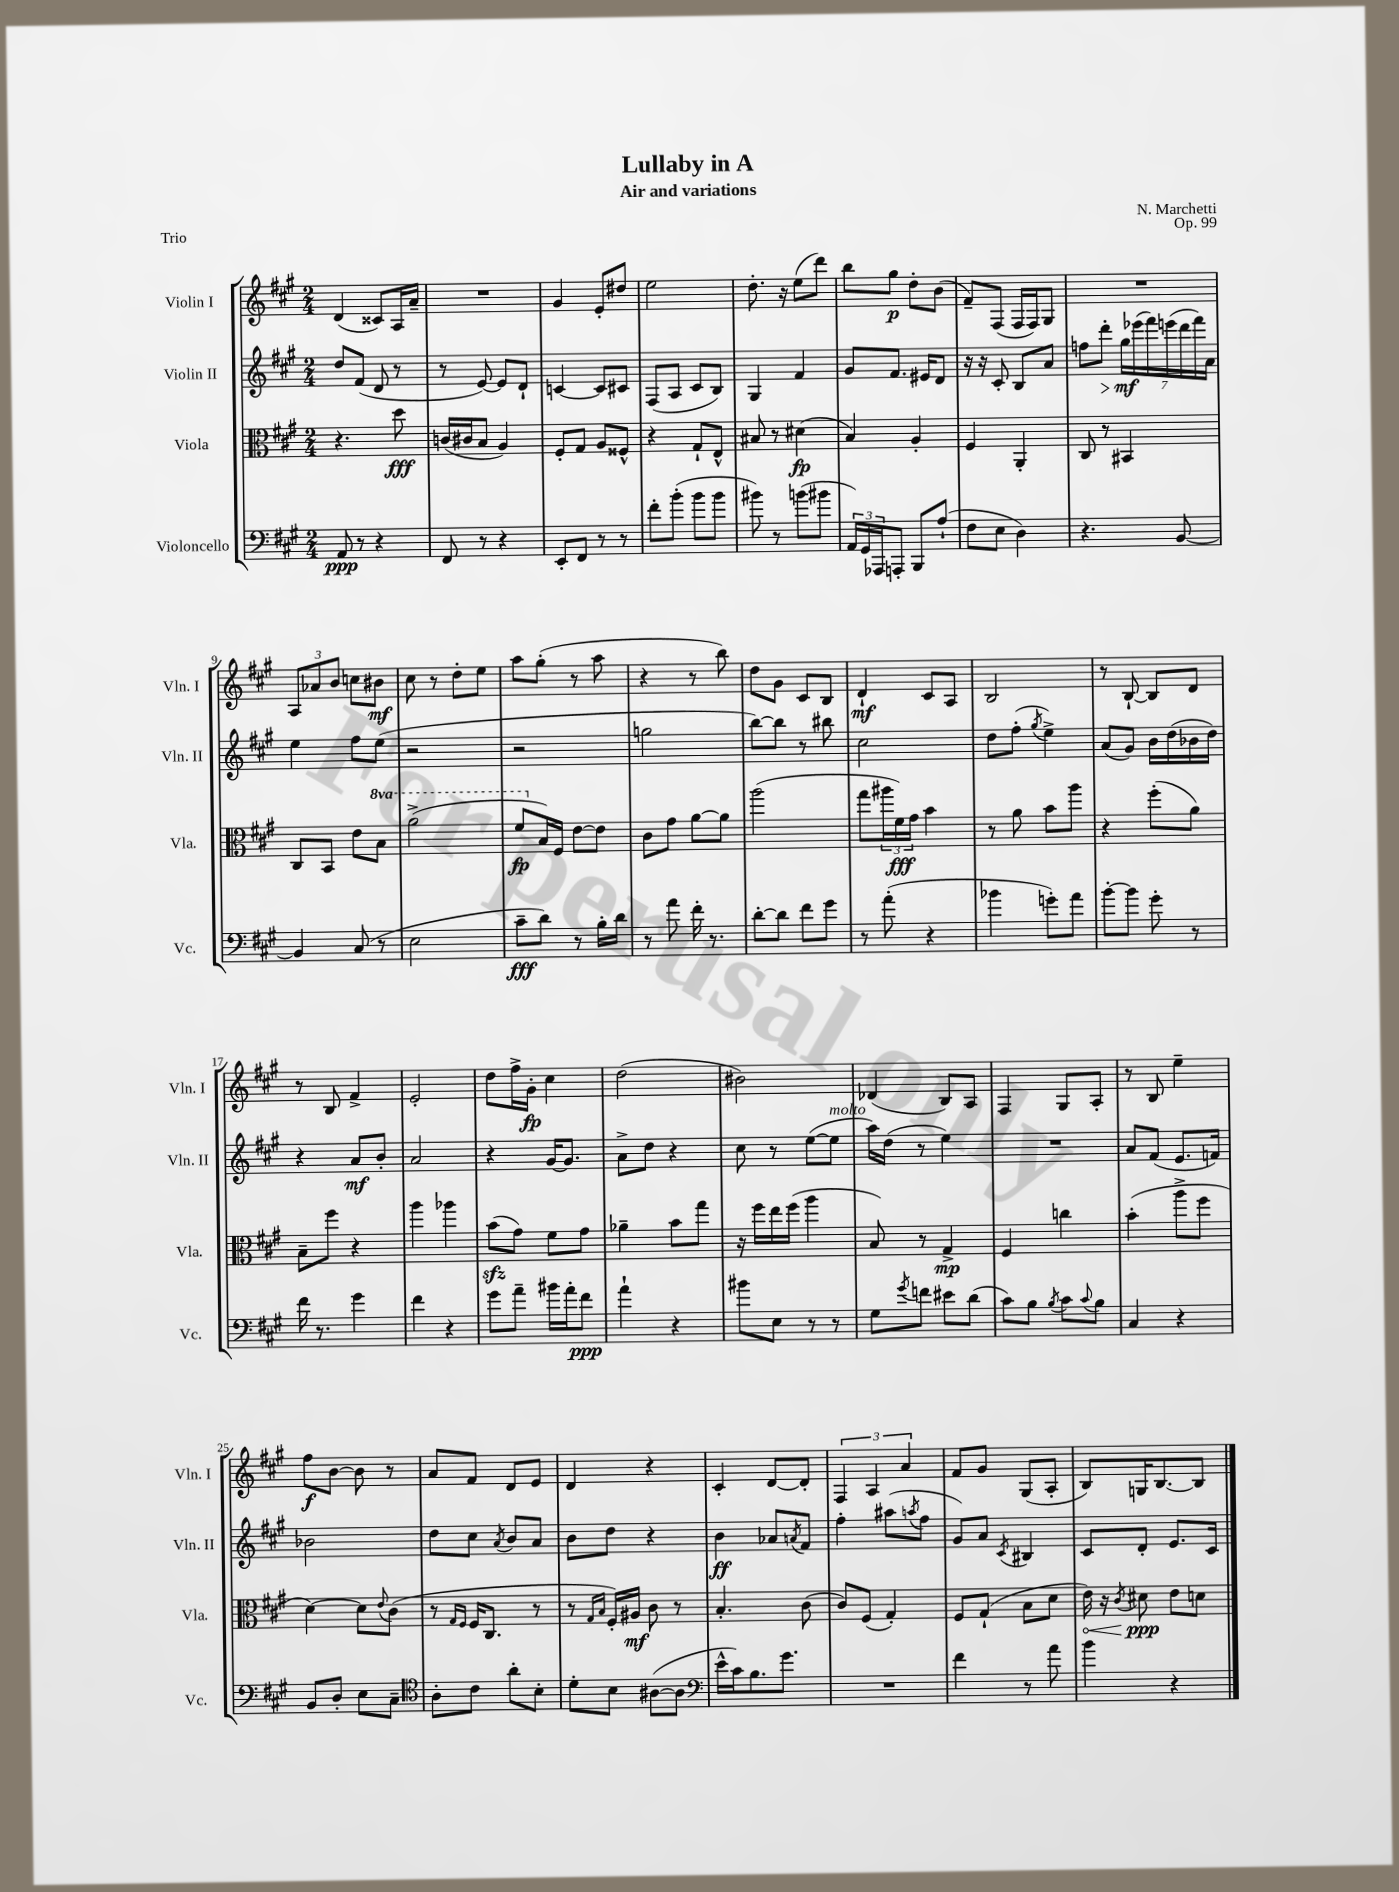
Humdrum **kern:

**kern	**dynam	**kern	**dynam	**kern	**dynam	**kern	**dynam
*part4	*part4	*part3	*part3	*part2	*part2	*part1	*part1
*staff4	*staff4	*staff3	*staff3	*staff2	*staff2	*staff1	*staff1
*I"Violoncello	*	*I"Viola	*	*I"Violin II	*	*I"Violin I	*
*I'Vc.	*	*I'Vla.	*	*I'Vln. II	*	*I'Vln. I	*
*clefF4	*	*clefC3	*	*clefG2	*	*clefG2	*
*k[f#c#g#]	*	*k[f#c#g#]	*	*k[f#c#g#]	*	*k[f#c#g#]	*
*M2/4	*	*M2/4	*	*M2/4	*	*M2/4	*
=1	=1	=1	=1	=1	=1	=1	=1
8AA/	ppp	4.r	.	8dd/L	.	(4d/	.
8r	.	.	.	(8f#/J	.	.	.
4r	.	.	.	8d/	.	8c##X/L)	.
.	.	8dd\	fff	8r	.	16A/L	.
.	.	.	.	.	.	16a~/JJ	.
=2	=2	=2	=2	=2	=2	=2	=2
8FF#/	.	(16cn/LL	.	8r	.	2r	.
.	.	16c#X/J	.	.	.	.	.
8r	.	8B/J	.	[8e/)	.	.	.
4r	.	4A/)	.	8e/L]	.	.	.
.	.	.	.	8d`/J	.	.	.
=3	=3	=3	=3	=3	=3	=3	=3
8EE'/L	.	8F#'/L	.	[4cn/	.	4g#/	.
8FF#/J	.	8G#/J	.	.	.	.	.
8r	.	8A/L	.	8c/L]	.	8e'/L	.
8r	.	8F##X^^/J	.	8c#X/J	.	8dd#X/J	.
=4	=4	=4	=4	=4	=4	=4	=4
8f#'\L	.	4r	.	(8F#/L	.	2ee\	.
(8b'\J	.	.	.	8A/J	.	.	.
8b\L	.	8G#`/L	.	8c#/L	.	.	.
8b\J	.	8E^^/J	.	8B/J)	.	.	.
=5	=5	=5	=5	=5	=5	=5	=5
8b#X\)	.	8B#X/	.	4G#/	.	8.dd'\	.
8r	.	8r	.	.	.	.	.
.	.	.	.	.	.	16r	.
(8bn\L	.	(4d#X\	fp	4f#/	.	(8ee\L	.
8b#X\J	.	.	.	.	.	8ddd\J)	.
=6	=6	=6	=6	=6	=6	=6	=6
24AA/LL)	.	4B/)	.	8g#/L	.	8bb\L	.
24GG#/	.	.	.	.	.	.	.
24AAA-X/J	.	.	.	.	.	.	.
8AAAn'/J	.	.	.	8.f#/J	.	8gg#\J	p
8BBB/L	.	4A'/	.	.	.	8dd'\L	.
.	.	.	.	16e#X/KL	.	.	.
(8A`/J	.	.	.	8d/J	.	(8b\J	.
=7	=7	=7	=7	=7	=7	=7	=7
8F#\L	.	4F#/	.	16r	.	8f#~/L)	.
.	.	.	.	16r	.	.	.
8E\J	.	.	.	8c#'/	.	(8F#/J	.
4D\)	.	4AA'/	.	8B/L	.	16F#/LL	.
.	.	.	.	.	.	16F#/J)	.
.	.	.	.	8a/J	.	8G#/J	.
=8	=8	=8	=8	=8	=8	=8	=8
4.r	.	8C#/	.	8ffn\L	.	2r	.
!	!	!	!	!	!LO:HP:b	!	!
.	.	8r	.	8ddd'\J	>	.	.
.	.	4BB#X/	.	28gg#\LL	mf	.	.
.	.	.	.	(28eee-X\	]	.	.
.	.	.	.	28fff#\)	.	.	.
.	.	.	.	(28eeen\	.	.	.
[8BB/	.	.	.	.	.	.	.
.	.	.	.	28ddd\	.	.	.
.	.	.	.	28fff#\)	.	.	.
.	.	.	.	28a\JJ	.	.	.
!!LO:LB:g=z
=9	=9	=9	=9	=9	=9	=9	=9
4BB/]	.	8C#/L	.	4ee\	.	12A/L	.
.	.	.	.	.	.	12a-X/	.
.	.	8BB/J	.	.	.	.	.
.	.	.	.	.	.	12b/J	.
(8C#/	.	8e\L	.	8ff#\L	.	8ccn\L	.
*	*	*8va	*	*	*	*	*
8r	.	8b\J	.	(8ee\J	.	8b#X\J	mf
=10	=10	=10	=10	=10	=10	=10	=10
2E\	.	(2aa^\	.	2r	.	8cc#\	.
.	.	.	.	.	.	8r	.
.	.	.	.	.	.	8dd'\L	.
.	.	.	.	.	.	8ee\J	.
=11	=11	=11	=11	=11	=11	=11	=11
8c#~\L	fff	8ff#/L	fp	2r	.	8aa\L	.
*	*	*X8va	*	*	*	*	*
8d\J)	.	16B/L)	.	.	.	(8gg#'\J	.
.	.	16F#/JJ	.	.	.	.	.
8r	.	[8e\L	.	.	.	8r	.
16B'\LL	.	8e\J]	.	.	.	8aa\	.
16d\JJ	.	.	.	.	.	.	.
=12	=12	=12	=12	=12	=12	=12	=12
8r	.	8c#\L	.	2ggn\	.	4r	.
8a\	.	8g#\J	.	.	.	.	.
16f#'\	.	[8a\L	.	.	.	8r	.
8.r	.	.	.	.	.	.	.
.	.	8a\J]	.	.	.	8bb\)	.
=13	=13	=13	=13	=13	=13	=13	=13
[8d'\L	.	(2aa\	.	[8bb\L)	.	8dd\L	.
8d\J]	.	.	.	8bb\J]	.	8g#\J	.
8f#\L	.	.	.	8r	.	8c#/L	.
8g#\J	.	.	.	8bb#X\	.	8B/J	.
=14	=14	=14	=14	=14	=14	=14	=14
8r	.	8gg#\L	.	2cc#\	.	4d`/	mf
(8a'\	.	24aa#X\L	.	.	.	.	.
.	.	24f#\)	fff	.	.	.	.
.	.	24g#\JJ	.	.	.	.	.
4r	.	4b\	.	.	.	8c#/L	.
.	.	.	.	.	.	8A/J	.
=15	=15	=15	=15	=15	=15	=15	=15
4b-X\	.	8r	.	8dd\L	.	2B/	.
.	.	8a\	.	(8ff#'\J	.	.	.
.	.	.	.	8qgg#/	.	.	.
8gn'\L)	.	8b\L	.	4ee^\)	.	.	.
8a\J	.	8aa\J	.	.	.	.	.
=16	=16	=16	=16	=16	=16	=16	=16
[8b'\L	.	4r	.	(8a/L	.	8r	.
8b\J]	.	.	.	8g#/J)	.	[8B`/	.
8g#'\	.	(8ff#'\L	.	16b\LL	.	8B/L]	.
.	.	.	.	(16dd\	.	.	.
8r	.	8a\J)	.	16b-X\	.	8d/J	.
.	.	.	.	16dd\JJ)	.	.	.
!!LO:LB:g=z
=17	=17	=17	=17	=17	=17	=17	=17
16f#\	.	8B~\L	.	4r	.	8r	.
8.r	.	.	.	.	.	.	.
.	.	8ff#\J	.	.	.	8B/	.
4g#\	.	4r	.	8a/L	mf	4f#^/	.
.	.	.	.	8b'/J	.	.	.
=18	=18	=18	=18	=18	=18	=18	=18
4f#\	.	4aa\	.	2a/	.	2e'/	.
4r	.	4aa-X\	.	.	.	.	.
=19	=19	=19	=19	=19	=19	=19	=19
8g#\L	.	(8bzz\L	.	4r	.	8dd\L	.
8a~\J	.	8g#\J)	.	.	.	16ff#^\L	.
.	.	.	.	.	.	16g#'\JJ	fp
16b#X\LL	.	8f#\L	.	[16g#/KL	.	4cc#\	.
16a'\J	.	.	.	8.g#/J]	.	.	.
8f#\J	ppp	8g#\J	.	.	.	.	.
=20	=20	=20	=20	=20	=20	=20	=20
4a`\	.	4a-X~\	.	8a^\L	.	(2dd\	.
.	.	.	.	8dd\J	.	.	.
4r	.	8b\L	.	4r	.	.	.
.	.	8gg#\J	.	.	.	.	.
=21	=21	=21	=21	=21	=21	=21	=21
8b#X\L	.	16r	.	8cc#\	.	2b#X\)	.
.	.	16ff#\LL	.	.	.	.	.
8E\J	.	16ee\	.	8r	.	.	.
.	.	(16ff#\JJ	.	.	.	.	.
8r	.	4aa\	.	([8ee\L	.	.	.
!	!	!	!	!LO:TX:a:i:t=molto	!	!	!
8r	.	.	.	8ee\J]	.	.	.
=22	=22	=22	=22	=22	=22	=22	=22
8G#\L	.	8B/)	.	16aa\LL)	.	(4d-X/	.
.	.	.	.	(16dd\JJ	.	.	.
8qg#/	.	.	.	.	.	.	.
8fn\J	.	8r	.	8r	.	.	.
8e#X\L	.	4G#^/	mp	4ee\)	.	8B/L)	.
(8d\J	.	.	.	.	.	8A/J	.
=23	=23	=23	=23	=23	=23	=23	=23
8c#\L)	.	4F#/	.	2r	.	4F#/	.
8B\J	.	.	.	.	.	.	.
8qB/	.	.	.	.	.	.	.
8c#\L	.	4ccn\	.	.	.	8G#/L	.
8qqc#/	.	.	.	.	.	.	.
8B\J	.	.	.	.	.	8A'/J	.
=24	=24	=24	=24	=24	=24	=24	=24
4C#/	.	(4b'\	.	8a/L	.	8r	.
.	.	.	.	(8f#/J	.	8B/	.
4r	.	8aa^\L	.	8.e/L	.	4ee~\	.
.	.	8ff#\J	.	.	.	.	.
.	.	.	.	16fn/Jk)	.	.	.
!!LO:LB:g=z
=25	=25	=25	=25	=25	=25	=25	=25
8BB/L	.	[4d\)	.	2b-X\	.	8ff#\L	f
8D'/J	.	.	.	.	.	[8b\J	.
8E\L	.	8d\L]	.	.	.	8b\]	.
.	.	8qqe/	.	.	.	.	.
8C#~\J	.	(8c#\J	.	.	.	8r	.
=26	=26	=26	=26	=26	=26	=26	=26
*clefC4	*	*	*	*	*	*	*
8A'\L	.	8r	.	8dd\L	.	8a/L	.
.	.	16qqG#/LL	.	.	.	.	.
.	.	16qqF#/JJ	.	.	.	.	.
8c#\J	.	16F#/KL	.	8cc#\J	.	8f#/J	.
.	.	8.C#/J	.	.	.	.	.
.	.	.	.	8qa/	.	.	.
8a'\L	.	.	.	8b/L	.	8d/L	.
8B'\J	.	8r	.	8a/J	.	8e/J	.
=27	=27	=27	=27	=27	=27	=27	=27
8d'\L	.	8r	.	8b\L	.	4d/	.
.	.	16qqG#/LL	.	.	.	.	.
.	.	16qqB/JJ	.	.	.	.	.
8B\J	.	16F#'/LL)	.	8dd\J	.	.	.
.	.	16A#X/JJ	mf	.	.	.	.
([8A#X\L	.	8c#\	.	4r	.	4r	.
8A#\J]	.	8r	.	.	.	.	.
=28	=28	=28	=28	=28	=28	=28	=28
*clefF4	*	*	*	*	*	*	*
16e^^\LL	.	4.B'/	.	4b\	ff	4c#'/	.
16c#\J)	.	.	.	.	.	.	.
8.B\	.	.	.	.	.	.	.
.	.	.	.	8a-X/L	.	[8d/L	.
8.g#\J	.	.	.	.	.	.	.
.	.	.	.	8qan/	.	.	.
.	.	(8c#\	.	8f#/J	.	8d'/J]	.
=29	=29	=29	=29	=29	=29	=29	=29
2r	.	8c#/L)	.	4ff#'\	.	6F#/	.
.	.	(8F#/J	.	.	.	.	.
.	.	.	.	.	.	6A/	.
.	.	4G#'/)	.	(8aa#X\L	.	.	.
.	.	.	.	.	.	6a/	.
.	.	.	.	8qaan/	.	.	.
.	.	.	.	8ff#\J	.	.	.
=30	=30	=30	=30	=30	=30	=30	=30
4f#\	.	8F#/L	.	8g#/L)	.	8f#/L	.
.	.	(8G#`/J	.	8a/J	.	8g#/J	.
.	.	.	.	8qc#/	.	.	.
8r	.	8B\L	.	4B#X/	.	(8G#/L	.
8a\	.	8d\J	.	.	.	8A'/J	.
=31	=31	=31	=31	=31	=31	=31	=31
!	!	!	!LO:HP:b	!	!	!	!
4b\	.	16e\)	<	8c#/L	.	8B/L)	.
.	.	16r	.	.	.	.	.
.	.	8qc#/	.	.	.	.	.
.	.	8d#X\	ppp	8d'/J	.	16Gn/K	.
.	.	.	.	.	.	[8.B/	.
4r	.	8e\L	[	8.e/L	.	.	.
.	.	8dn\J	.	.	.	8B/J]	.
.	.	.	.	16c#/Jk	.	.	.
==	==	==	==	==	==	==	==
*-	*-	*-	*-	*-	*-	*-	*-
